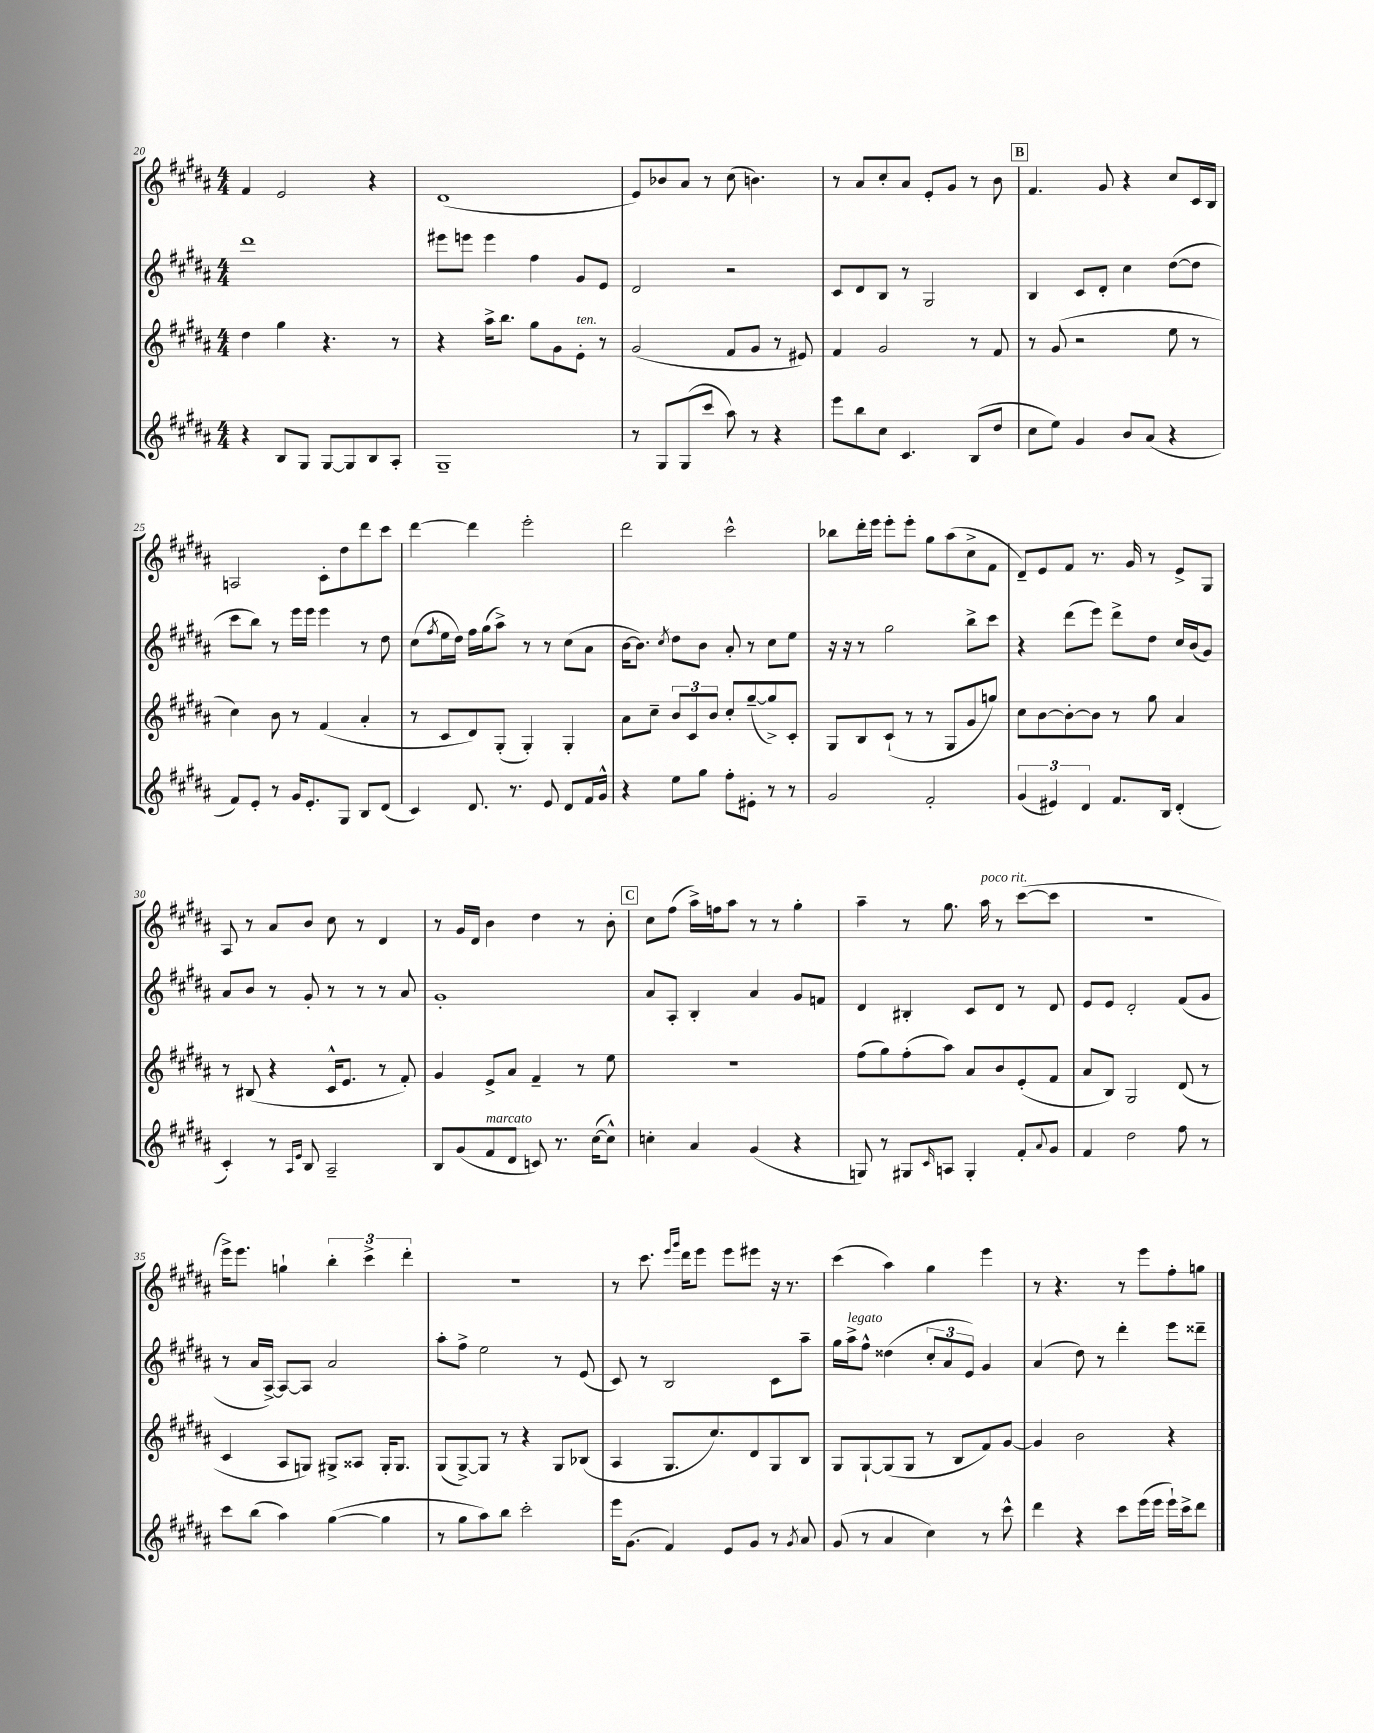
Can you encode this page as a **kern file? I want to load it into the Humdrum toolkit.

**kern	**kern	**kern	**kern
*staff4	*staff3	*staff2	*staff1
*clefG2	*clefG2	*clefG2	*clefG2
*k[f#c#g#d#a#]	*k[f#c#g#d#a#]	*k[f#c#g#d#a#]	*k[f#c#g#d#a#]
*M4/4	*M4/4	*M4/4	*M4/4
4r	4dd#	1ddd#	4f#
8B	4gg#	.	2e
8G#	.	.	.
[8G#	4.r	.	.
8G#]	.	.	.
8B	.	.	4r
8A#'	8r	.	.
=	=	=	=
1G#~	4r	8eee#	(1d#
.	.	8eee	.
.	16aa#^	4eee	.
.	8.bb	.	.
.	8gg#	4ff#	.
.	8g#	.	.
.	8e'	8g#	.
.	8r	8e	.
=	=	=	=
8r	(2g#	2d#	8e)
8G#	.	.	8b-
(8G#	.	.	8a#
8ccc#	.	.	8r
8aa#)	8f#	2r	(8cc#
8r	8g#	.	4.b)
4r	8r	.	.
.	8e#)	.	.
=	=	=	=
8eee	4f#	8c#	8r
8bb	.	8d#	8a#
8cc#	2g#	8B	8cc#'
4.c#	.	8r	8a#
.	.	2G#	8e'
.	.	.	8g#
(8B	8r	.	8r
8dd#	8f#	.	8b
=	=	=	=
8cc#	8r	4B	4.f#
8ee)	(8g#	.	.
4g#	2r	8c#	.
.	.	8d#'	8g#
8b	.	4cc#	4r
(8a#	.	.	.
4r	8ee	([8dd#	8cc#
.	8r	8dd#]	16c#
.	.	.	16B
=	=	=	=
8f#)	4cc#)	8ccc#	2A
8e'	.	8bb)	.
8r	8b	8r	.
16g#	8r	16eee	.
8.e'	.	16eee	.
.	(4f#	4eee	8c#'
8G#	.	.	8dd#
8B	4a#'	8r	8ddd#
(8d#	.	8dd#	8ccc#
=	=	=	=
4c#)	8r	(8cc#	[4ddd#
.	.	8qff#	.
.	8c#	16ee	.
.	.	16dd#)	.
8.d#	8d#)	16ff#	4ddd#]
.	.	(16gg#	.
.	(8G#'	8aa#^)	.
8.r	.	.	.
.	4G#')	8r	2eee'
8e	.	8r	.
8d#	4G#'	(8cc#	.
16f#	.	8a#	.
16g#^^	.	.	.
=	=	=	=
4r	8a#	[16b	2ddd#
.	.	8.b])	.
.	8cc#~	.	.
.	.	8qcc#	.
8ee	12b	8dd#	.
.	12c#	.	.
8gg#	.	8b	.
.	12b	.	.
8ff#'	8cc#'	8a#'	2ccc#^^
8e#'	([8gg#~	8r	.
8r	8gg#^])	8cc#	.
8r	8c#'	8ee	.
=	=	=	=
2g#	8G#	16r	8bb-
.	.	16r	.
.	8B	8r	16ddd#'
.	.	.	16eee
.	(8c#`	2gg#	8eee'
.	8r	.	8eee'
2f#'	8r	.	8gg#
.	8G#	.	(8aa#
.	8g#	8bb^	8cc#^
.	8gg)	8ccc#	8f#
=	=	=	=
(6g#	8cc#	4r	8d#~)
.	[8b	.	8e
6e#)	.	.	.
.	8b'_	(8ddd#	8f#
6d#	.	.	.
.	8b]	8eee)	8.r
8.f#	8r	8ddd#^	.
.	.	.	16g#
.	8gg#	8dd#	8r
16B	.	.	.
(4d#'	4a#	16cc#	8e^
.	.	(16b	.
.	.	8g#)	8G#
=	=	=	=
4c#')	8r	8a#	8A#
.	(8B#	8b	8r
8r	4r	8r	8a#
16qqA#	.	.	.
16qqe	.	.	.
8B	.	8g#'	8b
2A#~	16c#^^	8r	8cc#
.	8.e	.	.
.	.	8r	8r
.	8r	8r	4d#
.	8f#')	8a#	.
=	=	=	=
8B	4g#	1g#'	8r
(8g#	.	.	16g#
.	.	.	16d#
8f#	8e^	.	4b
8d#	8a#	.	.
8c)	4f#~	.	4dd#
8.r	.	.	.
.	8r	.	8r
([16cc#	.	.	.
8cc#^^])	8ee	.	8b'
=	=	=	=
4cc'	1r	8a#	8cc#
.	.	8A#'	(8ff#
4a#	.	4B'	16aa#^)
.	.	.	16ff
.	.	.	8aa#
(4g#	.	4a#	8r
.	.	.	8r
4r	.	8g#	4gg#'
.	.	8f	.
=	=	=	=
8G)	(8ff#	4d#	4aa#~
8r	8gg#)	.	.
8G#	(8ff#'	4B#'	8r
16qqc#	.	.	.
8A	8aa#)	.	8.gg#
4G#'	8a#	8c#	.
.	.	.	16aa#
.	8b	8d#	8r
8f#'	(8e'	8r	([8ccc#
8qqa#	.	.	.
8g#	8f#	8d#	8ccc#]
=	=	=	=
4f#	8a#	8e	1r
.	8B)	8e	.
2dd#	2G#	2d#'	.
8ff#	(8d#	(8f#	.
8r	8r	8g#	.
=	=	=	=
8ccc#	4c#	8r	16eee^)
.	.	.	8.eee
(8bb	.	16a#	.
.	.	[16A#^)	.
4aa#)	8A#	8A#_	4gg`
.	8G)	8A#]	.
([4gg#	8G#^	2a#	6bb'
.	8A##	.	.
.	.	.	6ccc#^
4gg#]	16G#'	.	.
.	8.G#	.	.
.	.	.	6ddd#'
=	=	=	=
8r	(8G#	8aa#'	1r
8gg#	[8G#^)	8ff#^	.
8aa#)	8G#]	2ee	.
8bb	8r	.	.
2ccc#'	4r	.	.
.	8G#	8r	.
.	(8B-	(8e	.
=	=	=	=
16eee	4A#	8c#)	8r
(8.g#	.	.	.
.	.	8r	8.ccc#
4f#)	8.G#	2B	.
.	.	.	16qqeee
.	.	.	16qqggg#
.	.	.	16ddd#
.	.	.	8eee
.	8.cc#)	.	.
8e	.	.	8eee
8g#	8d#	.	8eee#
8r	8G#	8c#	16r
.	.	.	8.r
8qg#	.	.	.
8a#	8B	8aa#~	.
=	=	=	=
(8g#	8G#	16gg#	(4ccc#
.	.	16aa#^	.
8r	[8G#`	8ff#^^	.
4a#	(8G#]	(4dd##	4aa#)
.	8G#	.	.
4cc#)	8r	12cc#'	4gg#
.	.	12a#	.
.	8B	.	.
.	.	12e)	.
8r	8f#)	4g#	4eee
8ccc#^^	[8g#	.	.
=	=	=	=
4ddd#	4g#]	(4a#	8r
.	.	.	4.r
4r	2b	8dd#)	.
.	.	8r	.
8ccc#	.	4ddd#'	8r
(16eee	.	.	8eee
16eee	.	.	.
16eee`)	4r	8eee	8ff#'
16ccc#^	.	.	.
8ddd#	.	8ddd##~	8gg
==	==	==	==
*-	*-	*-	*-
